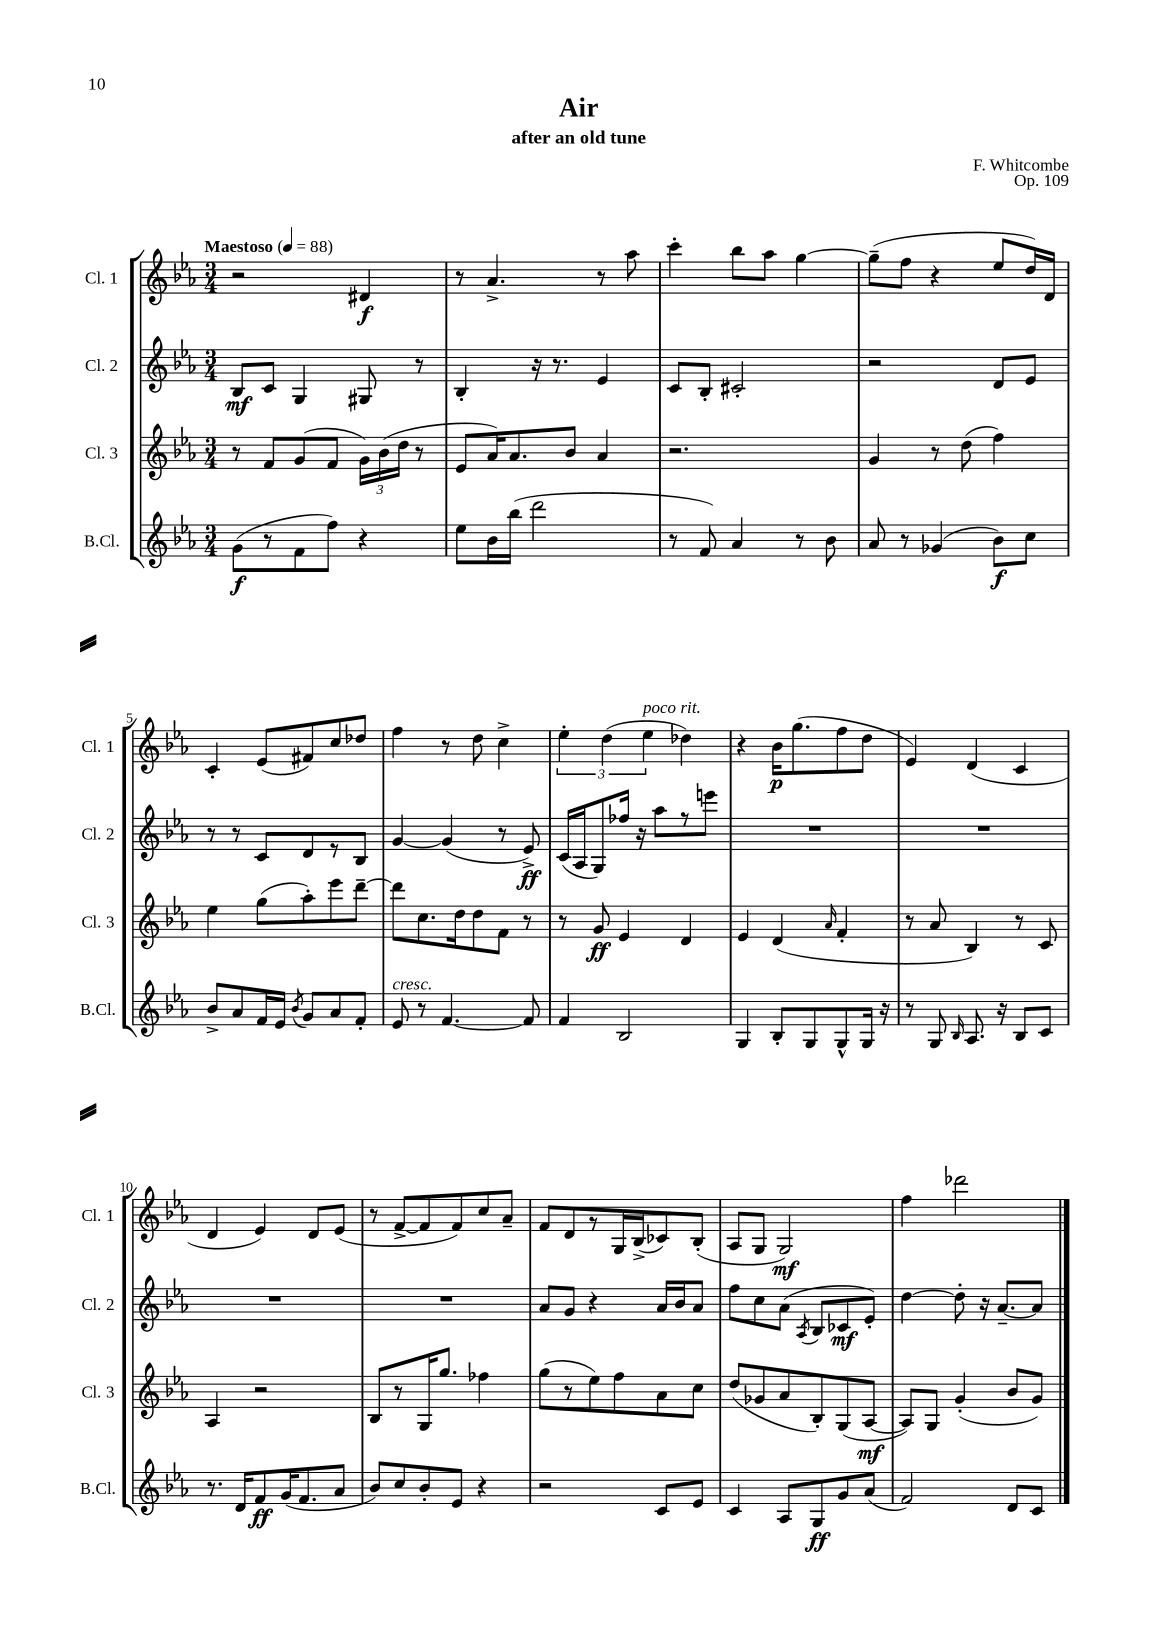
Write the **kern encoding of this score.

**kern	**dynam	**kern	**dynam	**kern	**dynam	**kern	**dynam
*part4	*part4	*part3	*part3	*part2	*part2	*part1	*part1
*staff4	*staff4	*staff3	*staff3	*staff2	*staff2	*staff1	*staff1
*I"B.Cl.	*	*I"Cl. 3	*	*I"Cl. 2	*	*I"Cl. 1	*
*I'B.Cl.	*	*I'Cl. 3	*	*I'Cl. 2	*	*I'Cl. 1	*
*clefG2	*	*clefG2	*	*clefG2	*	*clefG2	*
*k[b-e-a-]	*	*k[b-e-a-]	*	*k[b-e-a-]	*	*k[b-e-a-]	*
*M3/4	*	*M3/4	*	*M3/4	*	*M3/4	*
*MM88	*	*MM88	*	*MM88	*	*MM88	*
=1	=1	=1	=1	=1	=1	=1	=1
!	!	!	!	!	!	!LO:TX:a:B:t=Maestoso	!
(8g\L	f	8r	.	8B-/L	mf	2r	.
8r	.	8f/L	.	8c/J	.	.	.
8f\	.	(8g/	.	4G/	.	.	.
8ff\J)	.	8f/J	.	.	.	.	.
4r	.	24g\LL)	.	8G#X/	.	4d#X/	f
.	.	(24b-\	.	.	.	.	.
.	.	24dd\JJ	.	.	.	.	.
.	.	8r	.	8r	.	.	.
=2	=2	=2	=2	=2	=2	=2	=2
8ee-\L	.	8e-/L	.	4B-'/	.	8r	.
16b-\L	.	16a-/K)	.	.	.	4.a-^/	.
(16bb-\JJ	.	8.a-/	.	.	.	.	.
2ddd\	.	.	.	16r	.	.	.
.	.	.	.	8.r	.	.	.
.	.	8b-/J	.	.	.	.	.
.	.	4a-/	.	4e-/	.	8r	.
.	.	.	.	.	.	8aa-\	.
=3	=3	=3	=3	=3	=3	=3	=3
8r	.	2.r	.	8c/L	.	4ccc'\	.
8f/)	.	.	.	8B-'/J	.	.	.
4a-/	.	.	.	2c#X'/	.	8bb-\L	.
.	.	.	.	.	.	8aa-\J	.
8r	.	.	.	.	.	[4gg\	.
8b-\	.	.	.	.	.	.	.
=4	=4	=4	=4	=4	=4	=4	=4
8a-/	.	4g/	.	2r	.	(8gg~\L]	.
8r	.	.	.	.	.	8ff\J	.
(4g-X/	.	8r	.	.	.	4r	.
.	.	(8dd\	.	.	.	.	.
8b-\L)	f	4ff\)	.	8d/L	.	8ee-/L	.
8cc\J	.	.	.	8e-/J	.	16dd/L)	.
.	.	.	.	.	.	16d/JJ	.
!!LO:LB:g=z
=5	=5	=5	=5	=5	=5	=5	=5
8b-^/L	.	4ee-\	.	8r	.	4c'/	.
8a-/	.	.	.	8r	.	.	.
16f/L	.	(8gg\L	.	8c/L	.	(8e-/L	.
16e-/JJ	.	.	.	.	.	.	.
8qb-/	.	.	.	.	.	.	.
8g/L	.	8aa-'\)	.	8d/	.	8f#X/)	.
8a-/	.	8eee-\	.	8r	.	8cc/	.
8f'/J	.	[8ddd~\J	.	8B-/J	.	8dd-X/J	.
=6	=6	=6	=6	=6	=6	=6	=6
!LO:TX:a:i:t=cresc.	!	!	!	!	!	!	!
8e-/	.	8ddd\L]	.	[4g/	.	4ff\	.
8r	.	8.cc\	.	.	.	.	.
[4.f/	.	.	.	(4g/]	.	8r	.
.	.	16dd\k	.	.	.	.	.
.	.	8dd\	.	.	.	8dd\	.
.	.	8f\J	.	8r	.	4cc^\	.
8f/]	.	8r	.	8e-^/)	ff	.	.
=7	=7	=7	=7	=7	=7	=7	=7
4f/	.	8r	.	(16c/LL	.	6ee-'\	.
.	.	.	.	16A-/J	.	.	.
.	.	8g/	ff	8G/)	.	.	.
.	.	.	.	.	.	(6dd\	.
2B-/	.	4e-/	.	16ff-X/Jk	.	.	.
.	.	.	.	16r	.	.	.
!	!	!	!	!	!	!LO:TX:a:i:t=poco rit.	!
.	.	.	.	.	.	6ee-\	.
.	.	.	.	8aa-\L	.	.	.
.	.	4d/	.	8r	.	4dd-X\)	.
.	.	.	.	8eeen\J	.	.	.
=8	=8	=8	=8	=8	=8	=8	=8
4G/	.	4e-/	.	2.r	.	4r	.
8B-'/L	.	(4d/	.	.	.	16b-\KL	p
.	.	.	.	.	.	(8.gg\	.
8G/	.	.	.	.	.	.	.
.	.	16qqa-/	.	.	.	.	.
8G^^/	.	4f'/	.	.	.	8ff\	.
16G/Jk	.	.	.	.	.	8dd\J	.
16r	.	.	.	.	.	.	.
=9	=9	=9	=9	=9	=9	=9	=9
8r	.	8r	.	2.r	.	4e-/)	.
8G/	.	8a-/	.	.	.	.	.
16qqB-/	.	.	.	.	.	.	.
8.A-/	.	4B-/)	.	.	.	(4d/	.
16r	.	.	.	.	.	.	.
8B-/L	.	8r	.	.	.	4c/	.
8c/J	.	8c/	.	.	.	.	.
!!LO:LB:g=z
=10	=10	=10	=10	=10	=10	=10	=10
8.r	.	4A-/	.	2.r	.	4d/	.
16d/KL	.	.	.	.	.	.	.
8f/	ff	2r	.	.	.	4e-/)	.
(16g/K	.	.	.	.	.	.	.
8.f/	.	.	.	.	.	.	.
.	.	.	.	.	.	8d/L	.
8a-/J	.	.	.	.	.	(8e-/J	.
=11	=11	=11	=11	=11	=11	=11	=11
8b-/L)	.	8B-/L	.	2.r	.	8r	.
8cc/	.	8r	.	.	.	[8f^/L	.
8b-'/	.	16G/K	.	.	.	8f/]	.
.	.	8.gg/J	.	.	.	.	.
8e-/J	.	.	.	.	.	8f/)	.
4r	.	4ff-X\	.	.	.	8cc/	.
.	.	.	.	.	.	8a-~/J	.
=12	=12	=12	=12	=12	=12	=12	=12
2r	.	(8gg\L	.	8a-/L	.	8f/L	.
.	.	8r	.	8g/J	.	8d/	.
.	.	8ee-\)	.	4r	.	8r	.
.	.	8ff\	.	.	.	16G/L	.
.	.	.	.	.	.	(16B-^/J	.
8c/L	.	8a-\	.	16a-/LL	.	8c-X/)	.
.	.	.	.	16b-/J	.	.	.
8e-/J	.	8cc\J	.	8a-/J	.	(8B-'/J	.
=13	=13	=13	=13	=13	=13	=13	=13
4c/	.	(8dd/L	.	8ff\L	.	8A-/L	.
.	.	8g-X/	.	8cc\	.	8G/J	.
8A-/L	.	8a-/	.	(8a-\J	.	2G/)	mf
.	.	.	.	8qA-/	.	.	.
8G/	ff	8B-'/)	.	8B-/L	.	.	.
8g/	.	(8G/	.	8c-X/	mf	.	.
(8a-/J	.	[8A-/J	mf	8e-'/J)	.	.	.
=14	=14	=14	=14	=14	=14	=14	=14
2f/)	.	8A-/L])	.	[4dd\	.	4ff\	.
.	.	8G/J	.	.	.	.	.
.	.	(4g'/	.	8dd'\]	.	2ddd-X\	.
.	.	.	.	16r	.	.	.
.	.	.	.	[8.a-~/L	.	.	.
8d/L	.	8b-/L	.	.	.	.	.
8c/J	.	8g/J)	.	8a-/J]	.	.	.
==	==	==	==	==	==	==	==
*-	*-	*-	*-	*-	*-	*-	*-
